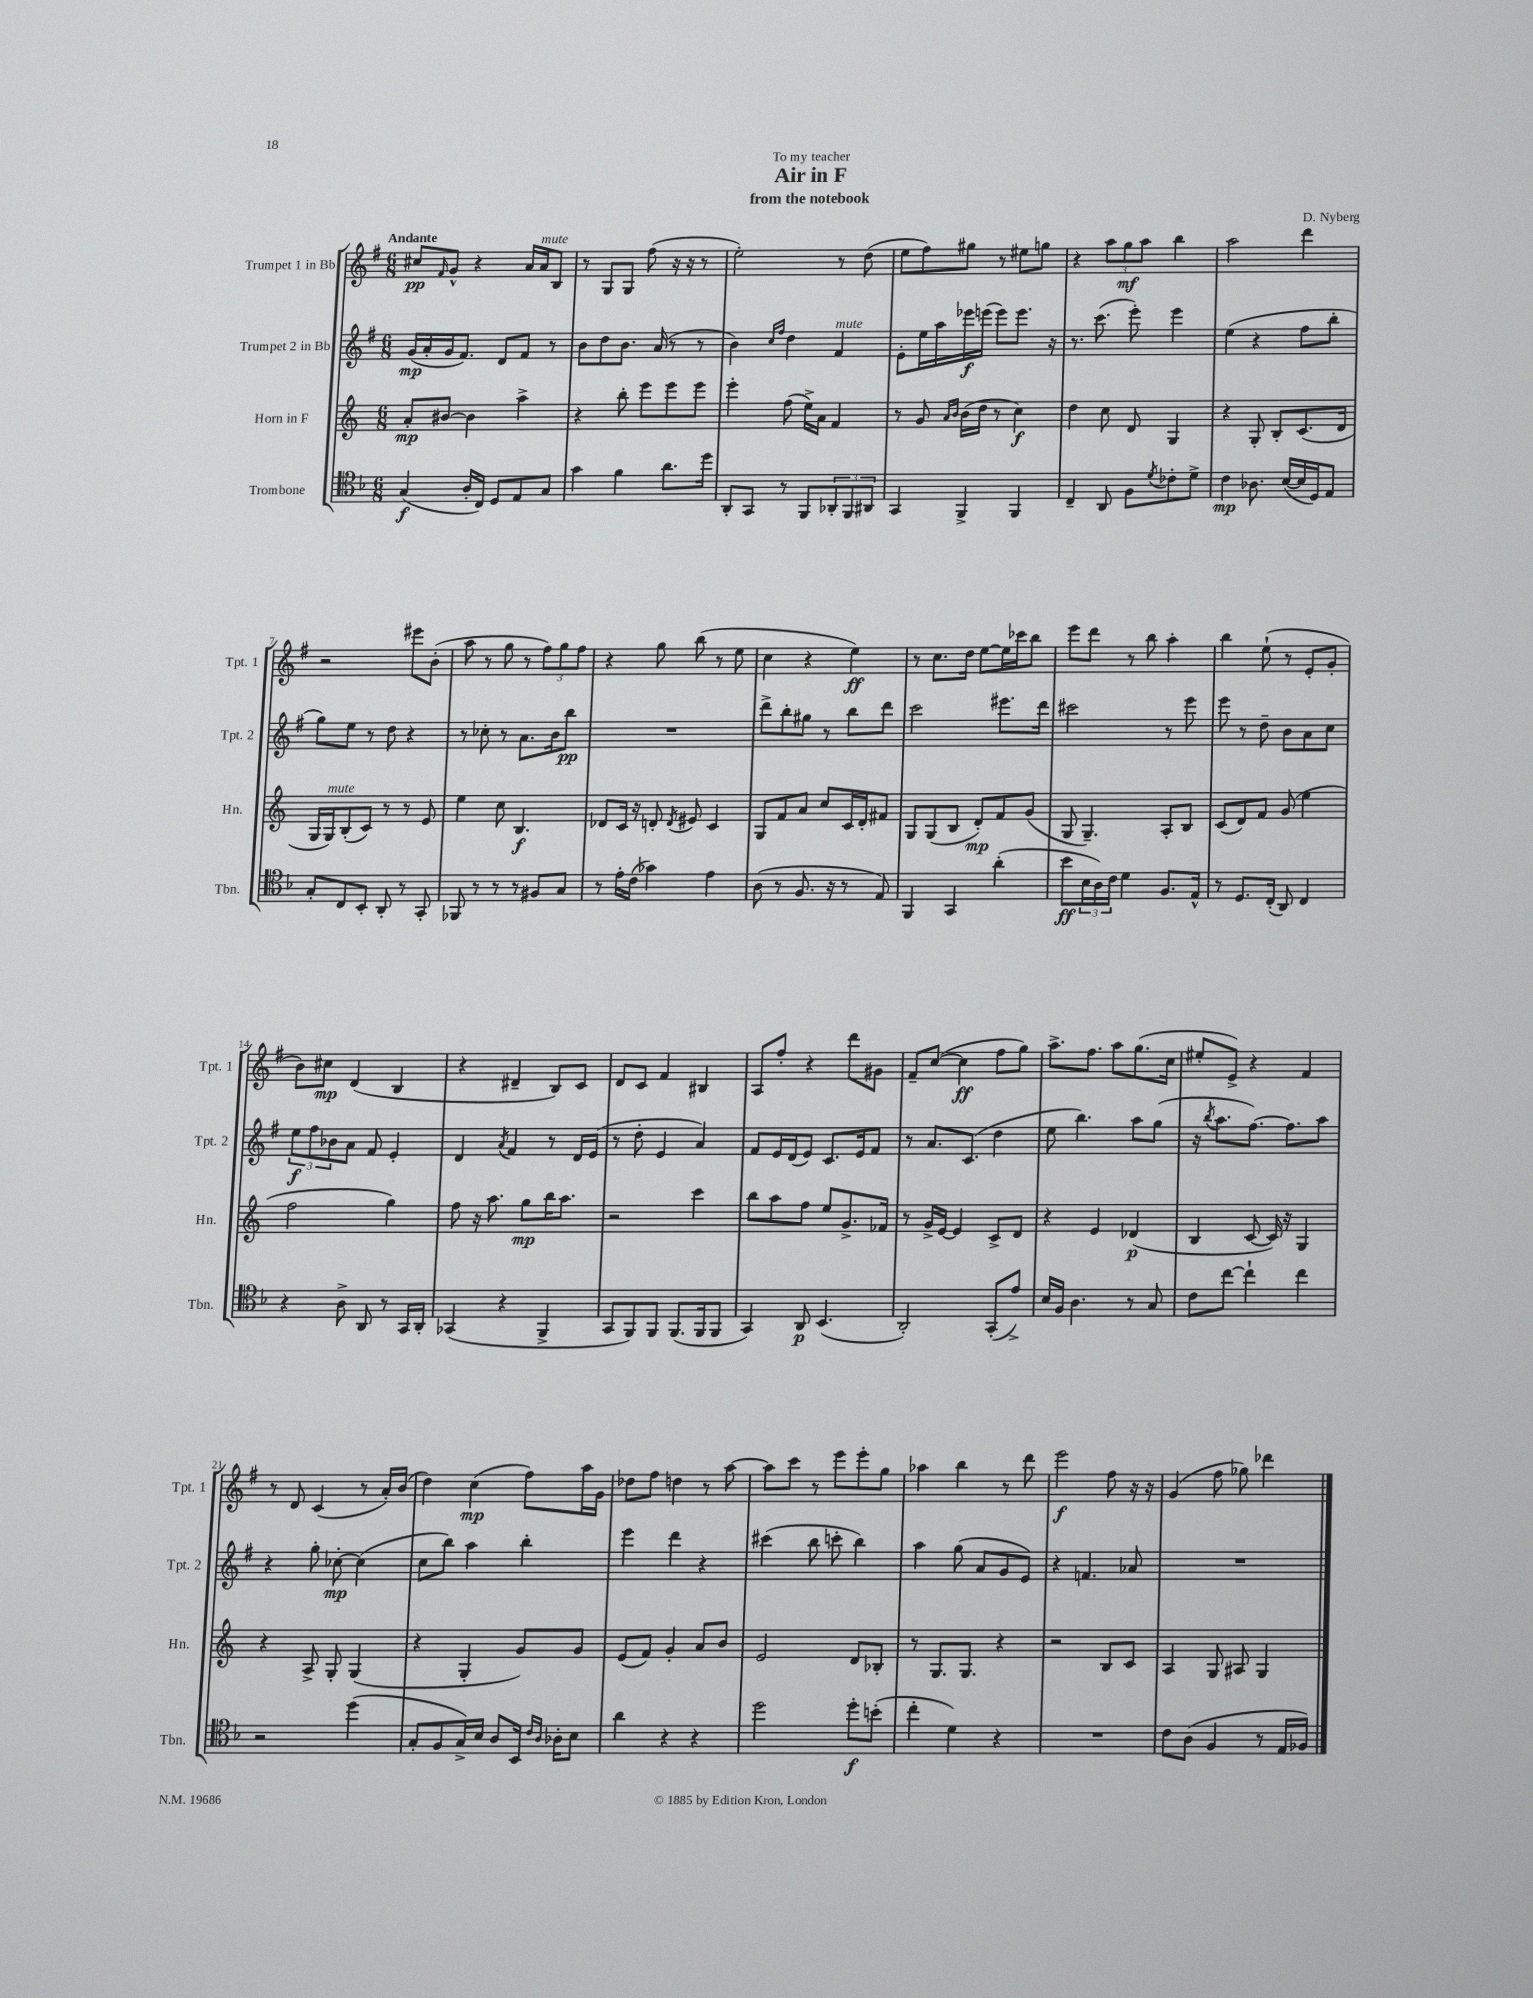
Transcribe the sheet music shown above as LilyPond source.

\header { title = "Air in F" composer = "D. Nyberg" subtitle = "from the notebook" dedication = "To my teacher" }
<<
\new StaffGroup <<
\new Staff = "s0" \with { instrumentName = "Trumpet 1 in Bb" shortInstrumentName = "Tpt. 1" } {
    \clef treble \key g \major \numericTimeSignature \time 6/8 \tempo "Andante"
    cis''8\pp \grace { fis'16 } g'8-^ r4 a'16 a'16^\markup { \italic "mute" } b8 |
    r8 g8 g8 fis''8( r16 r16 r8 |
    e''2-.) r8 d''8( |
    e''8 fis''8) gis''8 r8 eis''8 g''8 |
    r4 \tuplet 3/2 { a''8 g''8\mf a''8 } b''4 |
    a''2 d'''4 |
    r2 eis'''8 b'8-.( |
    a''8 r8 g''8 r8 \tuplet 3/2 { fis''8) g''8 fis''8 } |
    r4 g''8 b''8( r8 e''8 |
    c''4 r4 e''4\ff) |
    r8 c''8. d''16 e''8~ e''16 ces'''16 b''8 |
    e'''8 d'''8 r8 b''8 a''4-. |
    b''4 e''8-!( r8 e'8-. g'8-. |
    b'8) cis''8\mp d'4( b4 |
    r4 dis'4-- b8) c'8 |
    d'8 c'8 fis'4 bis4 |
    a8 fis''8-. r4 d'''8 gis'8 |
    fis'8-- c''8~( c''4\ff fis''8 g''8) |
    a''8.-> fis''8. a''8 g''8.( c''16 |
    eis''8-. e'8->) r4 fis'4 |
    r8 d'8 c'4( r8 a'16-.) b'16( |
    d''4) c''4\mp( fis''8) a''16 g'16 |
    des''8 fis''8 d''4 r8 a''8~ |
    a''8 c'''8 r8 e'''8 e'''8-. g''8 |
    aes''4 b''4 r8 d'''8 |
    e'''2\f fis''8 r16 r16 |
    g'4( fis''8 ges''8) des'''4 \bar "|." |
}
\new Staff = "s1" \with { instrumentName = "Trumpet 2 in Bb" shortInstrumentName = "Tpt. 2" } {
    \clef treble \key g \major \numericTimeSignature \time 6/8
    g'16\mp( a'16-. g'16 fis'8.) d'8 fis'8 r8 |
    b'8 d''8 b'8. a'16( r8 r8 |
    b'4) \grace { c''16 fis''16 } d''4 fis'4^\markup { \italic "mute" } |
    e'8-. e''16 a''16 ees'''16\f e'''16( e'''8) e'''8. r16 |
    r8. c'''8.( e'''8-.) e'''4 |
    e''4( r4 fis''8 b''8-. |
    g''8) e''8 r8 d''8 r4 |
    r8 ces''8-. r8 a'8. b'16 b''8\pp |
    R2. |
    d'''8-> b''8-. gis''8 r8 b''8 d'''8 |
    c'''2 eis'''8. d'''16 |
    cis'''2 r8 e'''8 |
    e'''8 r8 d''8-- b'8 a'8 c''8 |
    \tuplet 3/2 { e''8\f fis''8 bes'8 } a'8 fis'8 e'4-. |
    d'4 \acciaccatura { a'8 } fis'4 r8 d'16 e'16( |
    r8 d''8-. e'4 a'4) |
    fis'8 e'16 d'16( e'8) c'8. e'16 fis'8 |
    r8 a'8. c'8.( d''4 |
    e''8 b''4.) a''8 g''8( |
    r16 \acciaccatura { b''8 } a''8. fis''8.~) fis''8. a''8 |
    r4 g''8-. ces''8~-.\mp ces''4( |
    c''8 b''8) a''4 b''4-. |
    e'''4 d'''4 r4 |
    cis'''4( b''8 c'''8-. b''4) |
    a''4 g''8( a'8 g'8 e'8) |
    r4 f'4. aes'8 |
    R2. \bar "|." |
}
\new Staff = "s2" \with { instrumentName = "Horn in F" shortInstrumentName = "Hn." } {
    \clef treble \key c \major \numericTimeSignature \time 6/8
    a'8-.\mp bis'8~ bis'4 a''4-> |
    r4 b''8-. e'''8 e'''8 e'''8 |
    e'''4-. f''8( e''16->) a'16 f'4 |
    r8 g'8 \grace { a'16 b'16 } b'16( d''16 r8 c''4\f) |
    d''4 c''8 d'8 g4 |
    r4 g8-. b8-. c'8.( d'16 |
    g16 g16^\markup { \italic "mute" }) b8-.( c'8) r8 r8 e'8 |
    e''4 c''8 b4.\f |
    des'8 c'16 r16 d'8-. \acciaccatura { d'8 } eis'8 c'4 |
    g8 f'8 a'8 c''8 c'16 d'16-. fis'8 |
    g8 g8( b8 d'8-.\mp) f'8 g'8( |
    g8 g4.--) a8-. b8 |
    c'8( d'8) f'8 g'8( e''4 |
    f''2 g''4) |
    f''8 r16 a''8. g''8\mp b''16 a''8. |
    r2 c'''4 |
    b''8 a''8 f''8 e''8 g'8.-> fes'16 |
    r8 g'16-> e'16~ e'4 c'8-> d'8 |
    r4 e'4 des'4\p( |
    b4 c'8~ c'16) r16 g4 |
    r4 a8-> g8-. g4( |
    r4 g4-. g'8) g'8 |
    e'8( f'8) g'4-. a'8 b'8 |
    e'2 d'8 bes8-. |
    r8 g8. g8. r4 |
    r2 b8 c'8 |
    a4 g8 ais8 g4 \bar "|." |
}
\new Staff = "s3" \with { instrumentName = "Trombone" shortInstrumentName = "Tbn." } {
    \clef tenor \key f \major \numericTimeSignature \time 6/8
    g4\f( a16-. c16) d8 e8 g8 |
    g'4 f'4 a'8. d''16 |
    a,8-. g,8 r8 f,8 \tuplet 3/2 { aes,8-. f,8 ais,8 } |
    g,4 f,4-> f,4 |
    c4-- a,8 f8 \acciaccatura { d'8 } ces'8-. d'8-> |
    c'4\mp aes8. bes16~( bes16 d16) e8 |
    g8-. c8 bes,8-. a,8-. r8 g,8-. |
    fes,8 r8 r8 r8 fis8 g8 |
    r8 e'16-. c'16( ges'4) e'4 |
    a8( r8 f8. r16 r8 e8) |
    f,4 g,4 a'4-.( |
    bes'8\ff \tuplet 3/2 { bes16 a16) c'16 } d'4 f8. e16-^ |
    r8 d8. c16-.( a,8) c4 |
    r4 a8-> a,8 r8 g,16 a,16-. |
    ges,4( r4 f,4-> |
    g,8 f,8) f,8 f,8.( f,16 f,8 |
    g,4) a,8\p bes,4.( |
    a,2-.) g,8-.( e'8->) |
    bes16 f16 a4. r8 g8 |
    c'8 c''8~ c''4-! c''4 |
    r2 d''4( |
    g8-. f8 g16->) bes16 a8 bes,16 \grace { c'16 a16 } aes16-. bes8 |
    a'4 r4 r4 |
    d''2 d''8-.\f b'8-.( |
    c''4-. d'4) r4 |
    R2. |
    c'8 a8( f4 r8 e16 fes16) \bar "|." |
}
>>
>>
